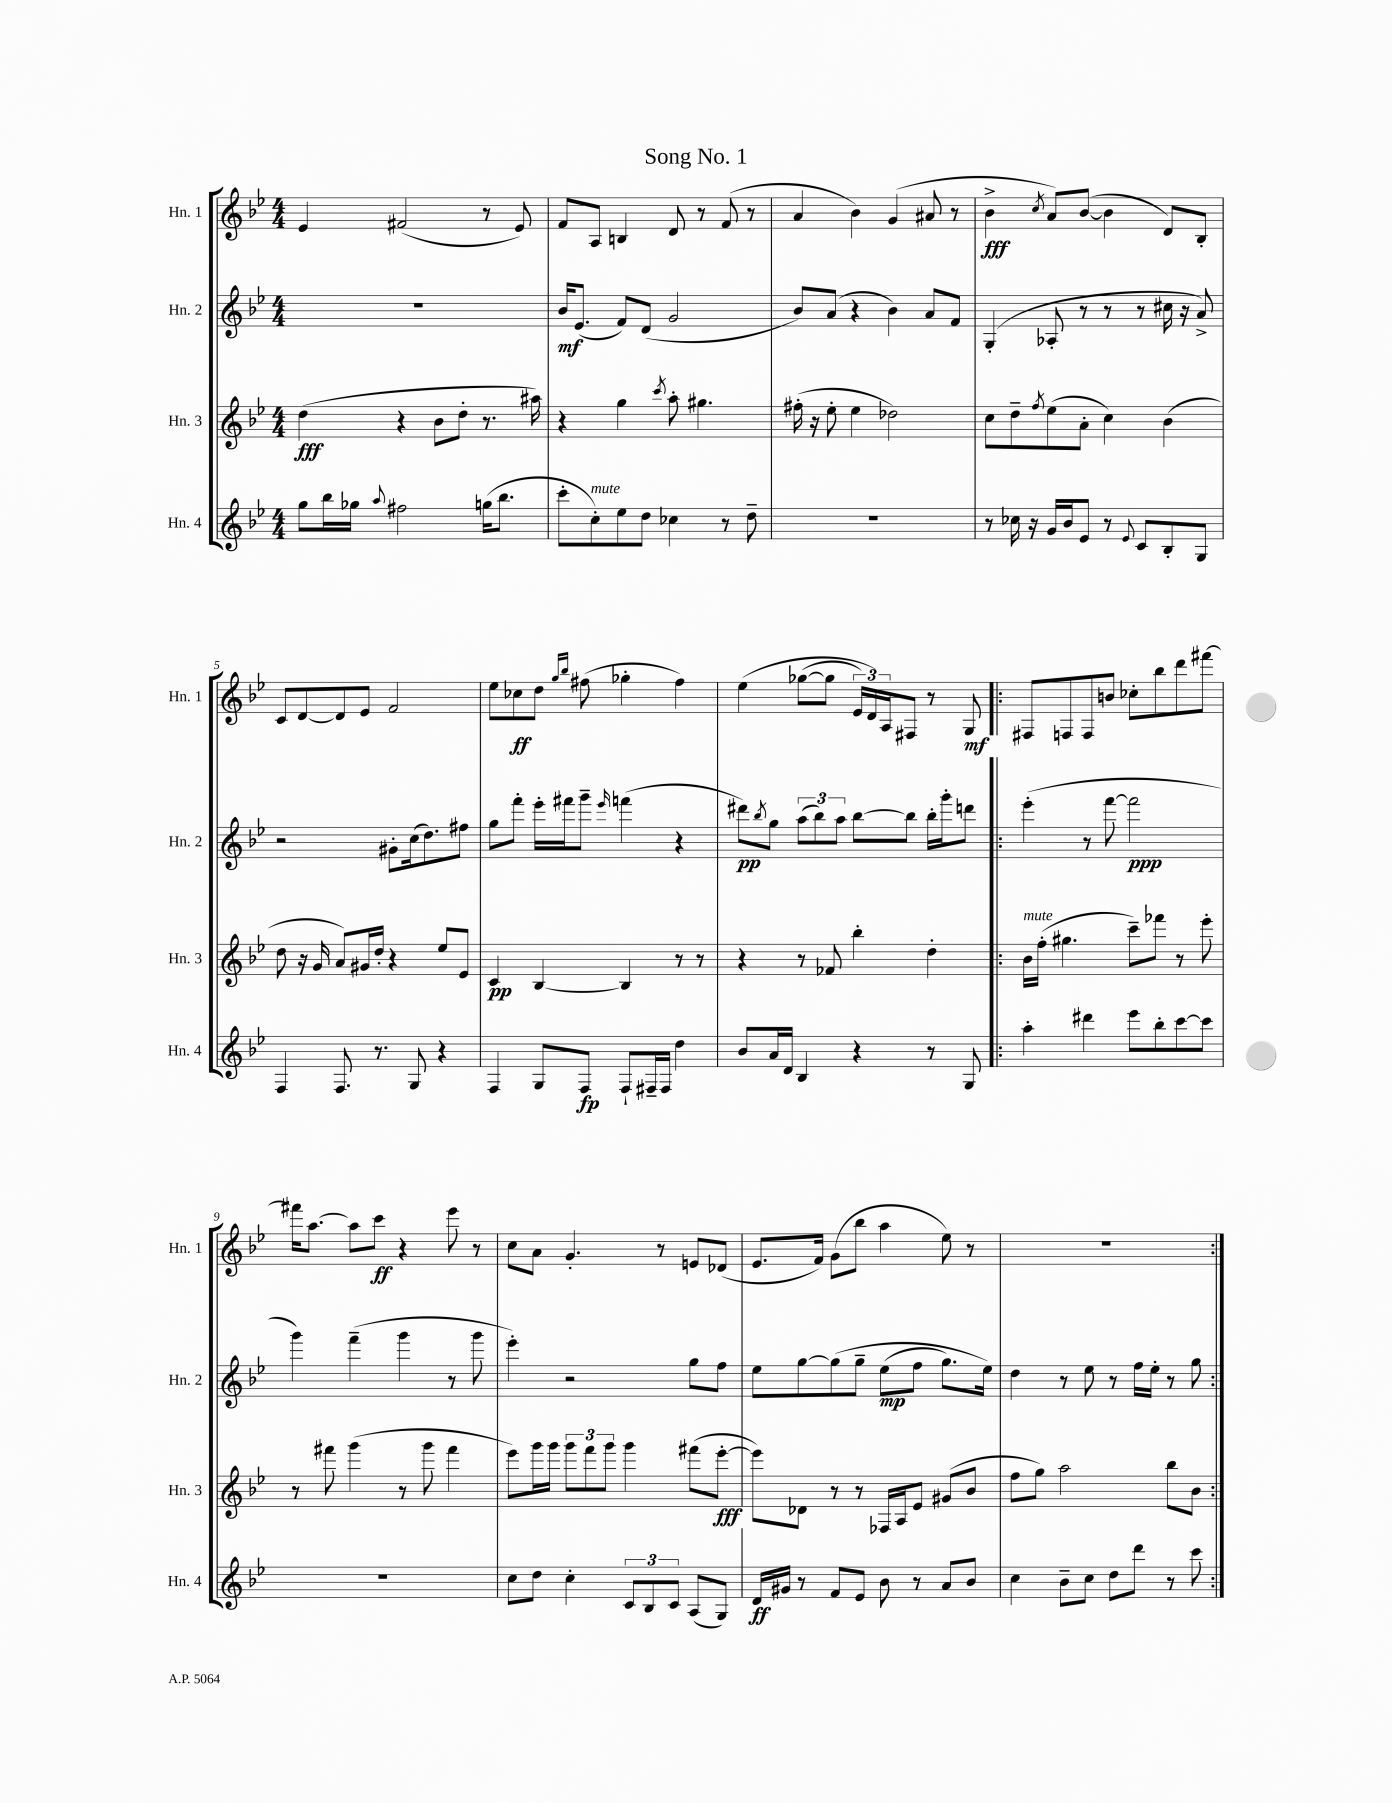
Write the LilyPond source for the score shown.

\header { title = "Song No. 1" }
<<
\new StaffGroup <<
\new Staff = "s0" \with { instrumentName = "Hn. 1" shortInstrumentName = "Hn. 1" } {
    \clef treble \key bes \major \numericTimeSignature \time 4/4
    ees'4 fis'2( r8 ees'8) |
    f'8 a8 b4 d'8 r8 f'8( r8 |
    a'4 bes'4) g'4( ais'8 r8 |
    bes'4->\fff \acciaccatura { c''8 } a'8) bes'8~( bes'4 d'8) bes8-. |
    c'8 d'8~ d'8 ees'8 f'2 |
    ees''8 ces''8\ff d''8 \grace { g''16 bes''16 } fis''8( ges''4-. fis''4) |
    ees''4\( ges''8~( ges''8 \tuplet 3/2 { ees'16) d'16\) a16 } fis8 r8 g8\mf |
    \repeat volta 2 { fis8 f8 f8 b'8 ces''8-. bes''8 d'''8 fis'''8~ |
    fis'''16 a''8.~ a''8 c'''8\ff r4 ees'''8 r8 |
    c''8 a'8 g'4.-. r8 e'8 des'8( |
    ees'8. f'16) g'8( bes''8 a''4 ees''8) r8 |
    R1 | }
}
\new Staff = "s1" \with { instrumentName = "Hn. 2" shortInstrumentName = "Hn. 2" } {
    \clef treble \key bes \major \numericTimeSignature \time 4/4
    R1 |
    bes'16\mf ees'8.( f'8) d'8( g'2 |
    bes'8) a'8( r4 bes'4) a'8 f'8 |
    g4-.( aes8-. r8 r8 r8 cis''16 r16 a'8->) |
    r2 gis'8-. c''16( d''8.) fis''8 |
    g''8 f'''8-. ees'''16-. fis'''16 g'''8-- \grace { ees'''16 } f'''4( r4 |
    dis'''8\pp) \acciaccatura { bes''8 } g''8 \tuplet 3/2 { a''8( bes''8) a''8 } bes''8~ bes''8 bes''16-. g'''16-. d'''8 |
    \repeat volta 2 { ees'''4-.( r8 f'''8~ f'''2\ppp |
    g'''4) f'''4--( g'''4 r8 g'''8 |
    ees'''4-.) r2 g''8 f''8 |
    ees''8 g''8~ g''8\( g''8-- ees''8\mp( f''8 g''8.) ees''16\) |
    d''4 r8 ees''8 r8 f''16 ees''16-. r8 g''8 | }
}
\new Staff = "s2" \with { instrumentName = "Hn. 3" shortInstrumentName = "Hn. 3" } {
    \clef treble \key bes \major \numericTimeSignature \time 4/4
    d''4\fff( r4 bes'8 d''8-. r8. ais''16) |
    r4 g''4 \acciaccatura { c'''8 } a''8-. gis''4. |
    fis''16-.( r16 ees''8-. ees''4 des''2) |
    c''8 d''8-- \acciaccatura { f''8 } ees''8( a'8-. c''4) bes'4( |
    d''8 r16 g'16 a'8) gis'16 d''16-. r4 ees''8 ees'8 |
    c'4\pp bes4~ bes4 r8 r8 |
    r4 r8 fes'8 bes''4-. d''4-. |
    \repeat volta 2 { bes'16^\markup { \italic "mute" } f''16-.( gis''4. c'''8--) fes'''8 r8 ees'''8-. |
    r8 fis'''8 g'''4( r8 g'''8 fis'''4 |
    ees'''8) g'''16 g'''16 \tuplet 3/2 { g'''8 f'''8 g'''8 } g'''4 fis'''8( ees'''8~-.\fff |
    ees'''8) des'8 r8 r8 fes16 a16 ees'8 gis'8( bes'8 |
    f''8 g''8) a''2 bes''8 bes'8 | }
}
\new Staff = "s3" \with { instrumentName = "Hn. 4" shortInstrumentName = "Hn. 4" } {
    \clef treble \key bes \major \numericTimeSignature \time 4/4
    g''8 bes''16 ges''16 \appoggiatura { a''8 } fis''2 g''16( bes''8. |
    c'''8-. c''8-.^\markup { \italic "mute" }) ees''8 d''8 ces''4 r8 d''8-- |
    R1 |
    r8 ces''16 r16 g'16 bes'16 ees'8 r8 \appoggiatura { ees'8 } c'8 bes8-. g8 |
    f4 f8. r8. g8 r4 |
    f4 g8 f8\fp f8-! fis16-- fis16 d''4 |
    bes'8 a'16 d'16 bes4 r4 r8 g8 |
    \repeat volta 2 { a''4-. dis'''4 ees'''8 bes''8-. c'''8~ c'''8 |
    R1 |
    c''8 d''8 c''4-. \tuplet 3/2 { c'8 bes8 c'8 } a8( g8) |
    d'16\ff gis'16 r8 f'8 ees'8 bes'8 r8 a'8 bes'8 |
    c''4 bes'8-- c''8 d''8 d'''8 r8 c'''8 | }
}
>>
>>
